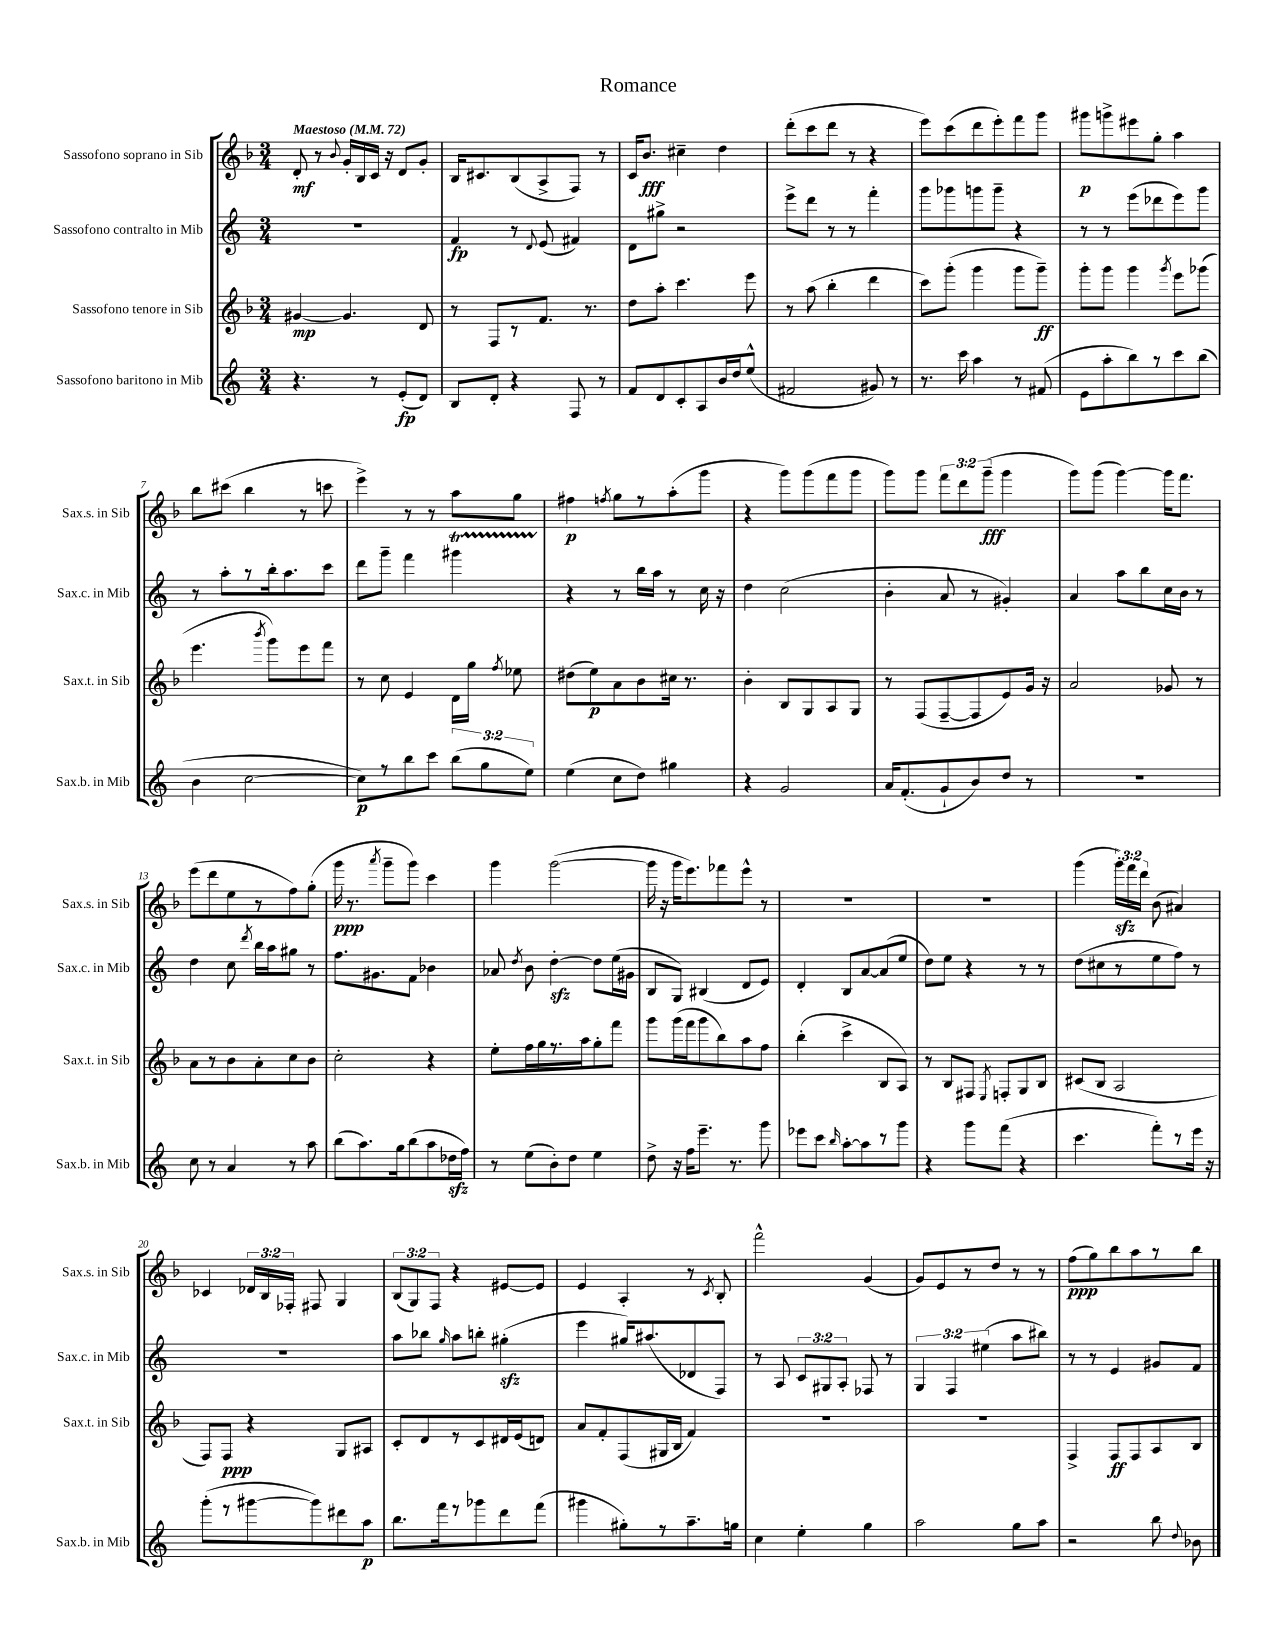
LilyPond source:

\header { title = "Romance" }
<<
\new StaffGroup <<
\new Staff = "s0" \with { instrumentName = "Sassofono soprano in Sib" shortInstrumentName = "Sax.s. in Sib" } {
    \clef treble \key f \major \numericTimeSignature \time 3/4 \override Staff.TupletNumber.text = #tuplet-number::calc-fraction-text \tempo "Maestoso" 4 = 72
    \autoBeamOff d'8-.\mf r8 \appoggiatura { bes'8 } g'16[-. bes16 c'16] r16 d'8[ g'8]-. |
    bes16[ cis'8. bes8( a8-> f8]) r8 |
    c'16[ bes'8.]\fff cis''4-- d''4 |
    d'''8[-.( c'''8 d'''8] r8 r4 |
    e'''8[) c'''8( d'''8 e'''8-.) f'''8 g'''8] |
    gis'''8[\p g'''8-> eis'''8 g''8]-. a''4 |
    bes''8[ cis'''8]( bes''4 r8 c'''8 |
    e'''4->) r8 r8 a''8[ g''8] |
    fis''4\p \acciaccatura { f''8 } g''8[ r8 a''8-.( g'''8] |
    r4 g'''8[) g'''8( f'''8 g'''8] |
    g'''8[) g'''8] \tuplet 3/2 { f'''8[ d'''8 g'''8]--\fff( } g'''4 |
    g'''8[) g'''8]( g'''4~) g'''16[ f'''8.] |
    e'''8[( d'''8 e''8 r8 f''8) g''8]-.( |
    g'''16\ppp r8. \acciaccatura { a'''8 } g'''8[-- g'''8]) c'''4 |
    g'''4 g'''2~( |
    g'''16 r16 g'''16[ e'''8.) fes'''8 e'''8]-^ r8 |
    R2. |
    R2. |
    g'''4( \tuplet 3/2 { g'''16[-.\sfz) f'''16 d'''16] } bes'8( ais'4) |
    ces'4 \tuplet 3/2 { des'16[ bes16 fes16]-. } fis8 g4 |
    \tuplet 3/2 { bes8[( g8) f8] } r4 eis'8[~ eis'8] |
    e'4 a4-. r8 \acciaccatura { c'8 } bes8-. |
    f'''2-^ g'4( |
    g'8[) e'8 r8 d''8] r8 r8 |
    f''8[\ppp( g''8) bes''8 a''8 r8 bes''8] \bar "|." |
}
\new Staff = "s1" \with { instrumentName = "Sassofono contralto in Mib" shortInstrumentName = "Sax.c. in Mib" } {
    \clef treble \key c \major \numericTimeSignature \time 3/4 \override Staff.TupletNumber.text = #tuplet-number::calc-fraction-text
    \autoBeamOff R2. |
    f'4\fp r8 \appoggiatura { d'8 } e'8( fis'4) |
    d'8[ gis''8]-> r2 |
    e'''8[-> d'''8] r8 r8 f'''4-. |
    g'''8[ ges'''8 g'''8 g'''8]-- r4 |
    r8 r8 e'''8[( des'''8 e'''8) g'''8] |
    r8 a''8[-. r8 b''16-. a''8. c'''8] |
    d'''8[ g'''8]-- f'''4 gis'''4\startTrillSpan |
    r4\stopTrillSpan r8 b''16[ a''16] r8 c''16 r16 |
    d''4 c''2( |
    b'4-. a'8 r8 gis'4-.) |
    a'4 a''8[ b''8 c''16 b'16] r8 |
    d''4 c''8 \acciaccatura { d'''8 } b''16[ a''16 gis''8] r8 |
    f''8.[ gis'8. f'8] bes'4 |
    aes'8 \acciaccatura { d''8 } b'8 d''4~-.\sfz d''8[ e''16( gis'16] |
    b8[ g8]) bis4( d'8[ e'8]) |
    d'4-. b8[ a'8~ a'8( e''8] |
    d''8[) e''8] r4 r8 r8 |
    d''8[( cis''8 r8 e''8 f''8]) r8 |
    r2. |
    a''8[ bes''8] \grace { g''16 } a''8[ b''8]-. gis''4-.\sfz( |
    e'''4 gis''16[) ais''8.( des'8 f8]) |
    r8 a8 \tuplet 3/2 { c'8[ gis8 a8]-. } fes8 r8 |
    \tuplet 3/2 { g4 f4 eis''4( } a''8[ bis''8]) |
    r8 r8 e'4 gis'8[ f'8] \bar "|." |
}
\new Staff = "s2" \with { instrumentName = "Sassofono tenore in Sib" shortInstrumentName = "Sax.t. in Sib" } {
    \clef treble \key f \major \numericTimeSignature \time 3/4
    \autoBeamOff gis'4~\mp gis'4. d'8 |
    r8 f8[ r8 f'8.] r8. |
    d''8[ a''8]-. c'''4. e'''8 |
    r8 a''8( bes''4-. d'''4 |
    c'''8[) g'''8]-.( g'''4 g'''8[ g'''8]--\ff) |
    g'''8[-. g'''8] g'''4 \acciaccatura { g'''8 } e'''8[ ges'''8]( |
    e'''4. \acciaccatura { bes'''8 } g'''8[) e'''8 f'''8] |
    r8 c''8 e'4 d'16[ g''16] \acciaccatura { f''8 } ees''8 |
    dis''8[( e''8\p) a'8 bes'8 cis''16] r8. |
    bes'4-. bes8[ g8 a8 g8] |
    r8 f8[( f8~-- f8 e'8) g'16] r16 |
    a'2 ges'8 r8 |
    a'8[ r8 bes'8 a'8-. c''8 bes'8] |
    c''2-. r4 |
    e''8[-. f''16 g''16 r8. a''16 g''8-. f'''8] |
    g'''8[ g'''16( f'''16 g'''8 bes''8) a''8 f''8] |
    bes''4-.( c'''4-> bes8[ a8]) |
    r8 bes8[ fis8] \acciaccatura { e8 } f8[-. g8 bes8] |
    cis'8[( bes8] a2 |
    f8[) f8]\ppp r4 g8[ ais8] |
    c'8[-. d'8 r8 c'8 dis'16 e'16( d'8]) |
    a'8[ f'8-. f8( gis16 bes16] f'4) |
    R2. |
    R2. |
    f4-> f8[\ff f8 a8 bes8] \bar "|." |
}
\new Staff = "s3" \with { instrumentName = "Sassofono baritono in Mib" shortInstrumentName = "Sax.b. in Mib" } {
    \clef treble \key c \major \numericTimeSignature \time 3/4 \override Staff.TupletNumber.text = #tuplet-number::calc-fraction-text
    \autoBeamOff r4. r8 e'8[-.\fp( d'8]) |
    b8[ d'8]-. r4 f8 r8 |
    f'8[ d'8 c'8-. a8 b'16 d''16 e''8]-^( |
    fis'2 gis'8) r8 |
    r8. c'''16 a''4 r8 fis'8( |
    e'8[ a''8-. b''8) r8 c'''8 b''8]( |
    b'4 c''2~ |
    c''8[\p) r8 b''8 c'''8] \tuplet 3/2 { b''8[( g''8 e''8]) } |
    e''4( c''8[ d''8]) gis''4 |
    r4 g'2 |
    a'16[ f'8.-.( g'8-! b'8) d''8] r8 |
    R2. |
    c''8 r8 a'4 r8 a''8 |
    b''8[( a''8.) g''16 b''8( a''8 des''16\sfz f''16]) |
    r8 e''8[( b'8-.) d''8] e''4 |
    d''8-> r16 f''16[ e'''8.]-- r8. g'''8 |
    ees'''8[ c'''8] \grace { b''16 } a''8[~-. a''8 r8 g'''8] |
    r4 g'''8[ f'''8]( r4 |
    c'''4. f'''8[-.) r8 e'''16] r16 |
    g'''8[-.( r8 gis'''8~ gis'''8) dis'''8 a''8]\p |
    b''8.[ f'''16 r8 ges'''8 d'''8 f'''8]( |
    gis'''4 gis''8[-.) r8 a''8.-- g''16] |
    c''4 e''4-. g''4 |
    a''2 g''8[ a''8] |
    r2 b''8 \appoggiatura { d''8 } bes'8 \bar "|." |
}
>>
>>
